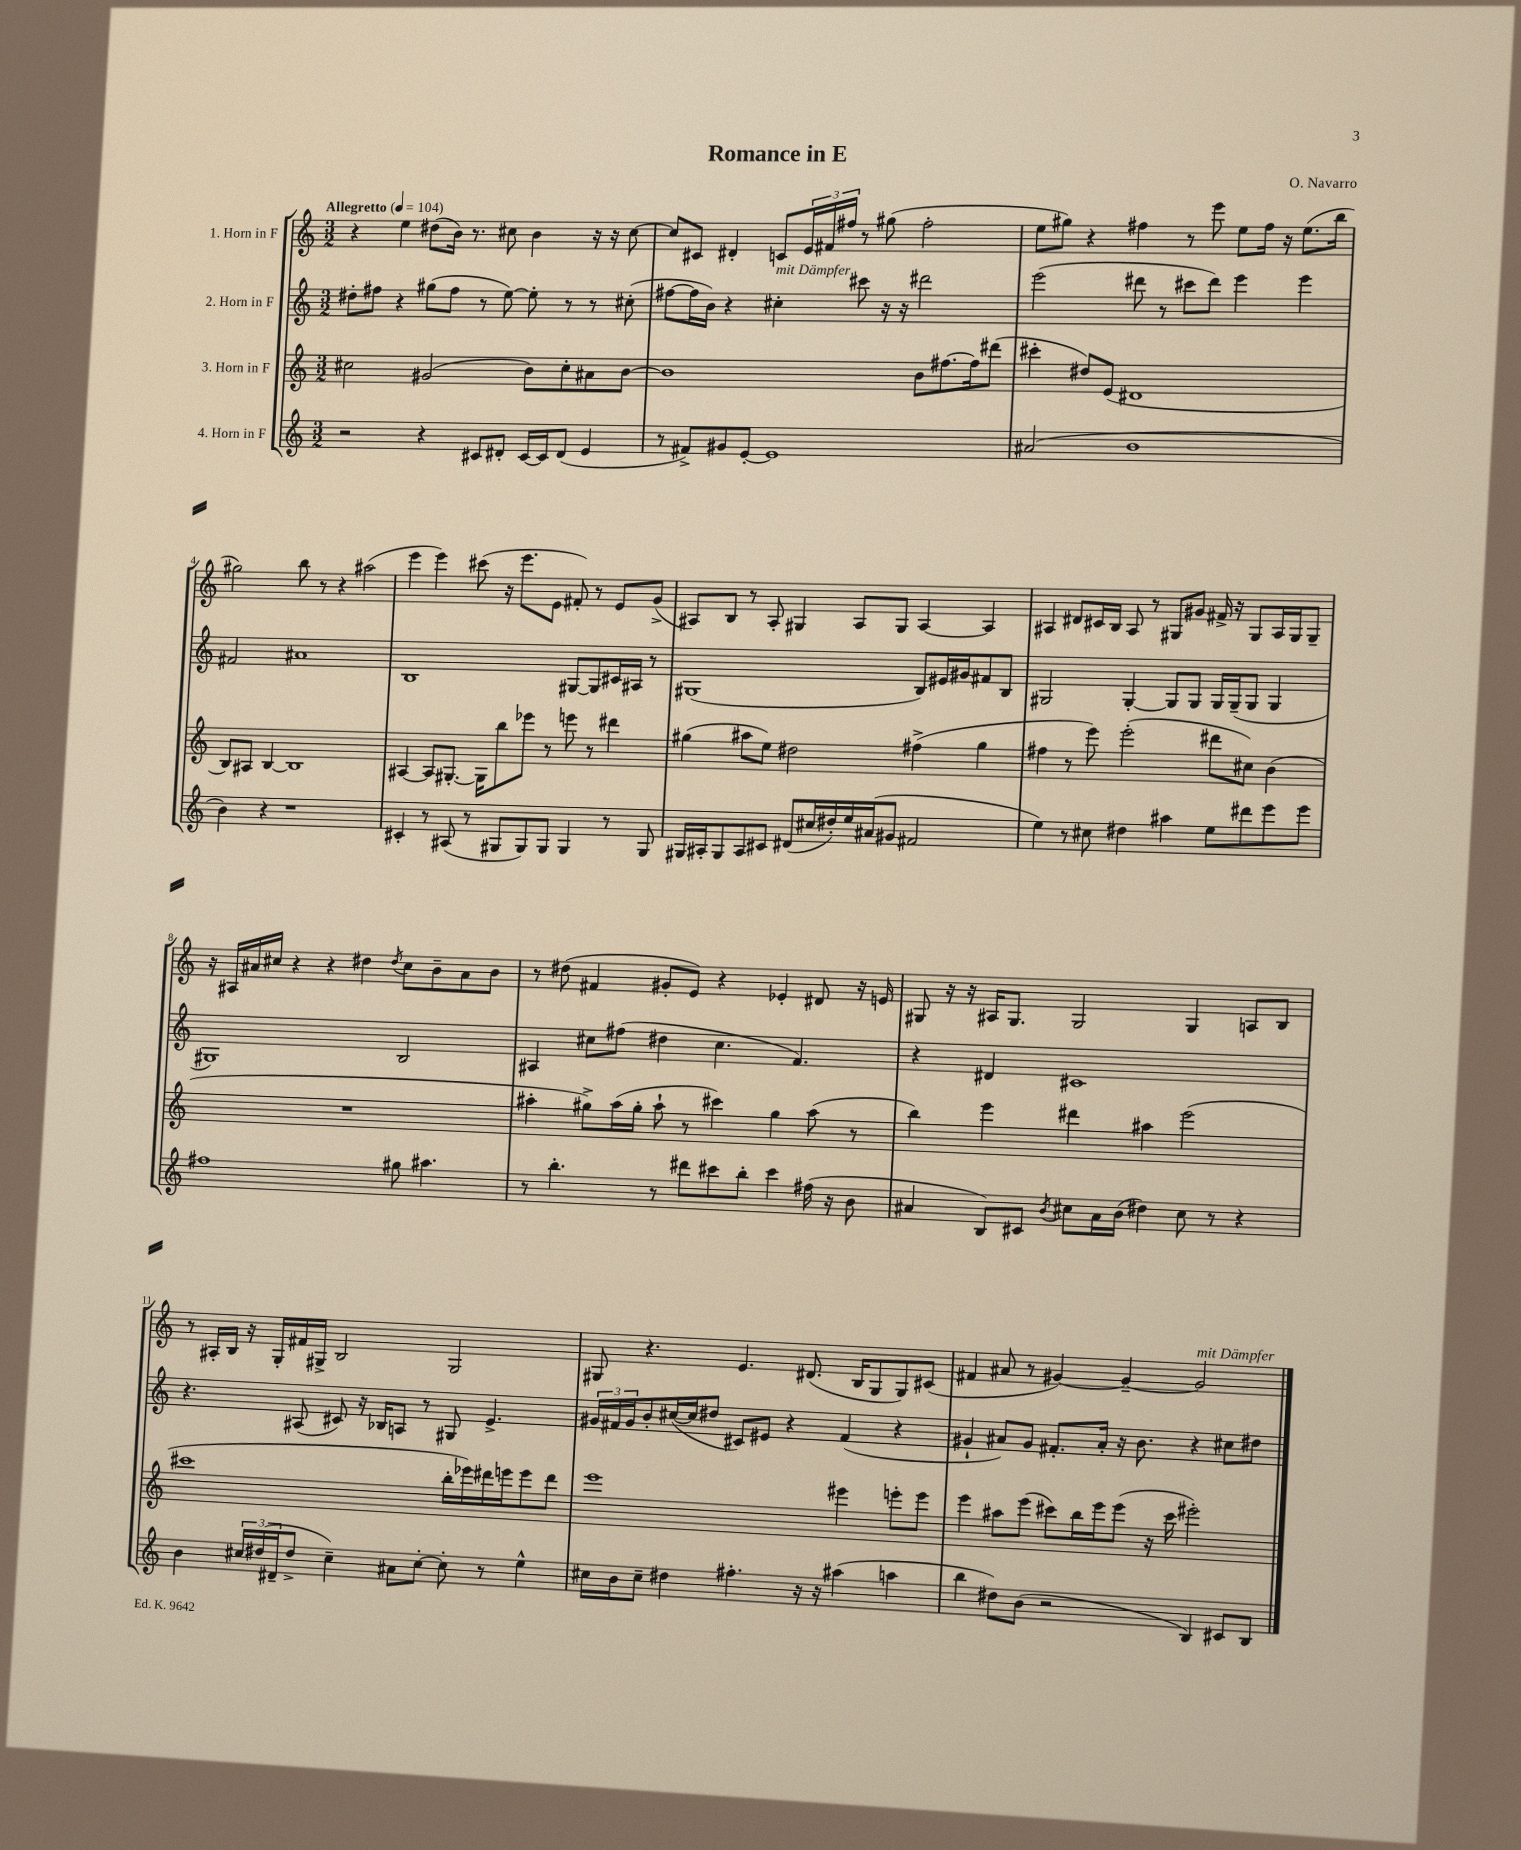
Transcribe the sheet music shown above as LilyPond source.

\header { title = "Romance in E" composer = "O. Navarro" }
<<
\new StaffGroup <<
\new Staff = "s0" \with { instrumentName = "1. Horn in F" } {
    \clef treble \key c \major \numericTimeSignature \time 3/2 \tempo "Allegretto" 4 = 104
    r4 e''4 dis''8( b'16) r8. cis''8 b'4 r16 r16 cis''8~ |
    cis''8 cis'8 dis'4-. c'8 \tuplet 3/2 { e'16 fis'16 fis''16 } r8 gis''8( fis''2-. |
    e''8 gis''8) r4 fis''4 r8 e'''8 e''8 fis''16 r16 e''8.( b''16 |
    gis''2) b''8 r8 r4 ais''2( |
    e'''4 e'''4) cis'''8( r16 e'''8. e'8 fis'8-.) r8 e'8 g'8->( |
    ais8) b8 r8 ais8-. gis4 ais8 gis8 ais4~ ais4 |
    ais4 dis'8 cis'16 b16 ais8 r8 gis8 gis'8 fis'16-> r16 gis8 ais16 gis16 gis8-- |
    r16 ais16 ais'16 cis''16 r4 r4 dis''4 \acciaccatura { dis''8 } cis''8 b'8-- ais'8 b'8 |
    r8 dis''8( fis'4 gis'8-. e'8) r4 ees'4-. dis'8 r16 e'16 |
    gis8 r16 r16 ais16 gis8. gis2 gis4 a8 b8 |
    r8 ais16-. b16 r16 g16-. fis'16 gis16-> b2 gis2 |
    gis8 r4. e'4. dis'8.( b16 gis8 gis8) cis'8( |
    fis'4 ais'8 r8 gis'4~) gis'4~-- gis'2^\markup { \italic "mit Dämpfer" } \bar "|." |
}
\new Staff = "s1" \with { instrumentName = "2. Horn in F" } {
    \clef treble \key c \major \numericTimeSignature \time 3/2
    dis''8-. fis''8 r4 gis''8( fis''8 r8 e''8~) e''8-. r8 r8 cis''8-.( |
    fis''8~ fis''16 b'16) r4 cis''4-.^\markup { \italic "mit Dämpfer" } cis'''8 r16 r16 dis'''2 |
    e'''2( dis'''8 r8 cis'''8 dis'''8) e'''4 e'''4 |
    fis'2 ais'1 |
    b1 gis8~ gis8 cis'16 ais16 r8 |
    gis1( b8) eis'16 gis'16 fis'8 b8 |
    gis2 gis4~-. gis8 gis8 gis16 gis16--( gis8 gis4 |
    gis1) b2 |
    ais4 cis''8 fis''8( dis''4 cis''4. f'4.) |
    r4 dis'4 cis'1 |
    r4. ais8( cis'8) r16 bes16 a8 r8 gis8 e'4.-> |
    \tuplet 3/2 { gis'16 fis'16 gis'16 } b'8-. cis''16~( cis''16 dis''8 cis'8) eis'8 r4 fis'4( r4 |
    gis'4-! ais'8) gis'8 fis'8.-. ais'16-. r16 b'8. r4 cis''8 dis''8 \bar "|." |
}
\new Staff = "s2" \with { instrumentName = "3. Horn in F" } {
    \clef treble \key c \major \numericTimeSignature \time 3/2
    cis''2 gis'2( b'8) cis''8-. ais'8 b'8~ |
    b'1 b'8 fis''8.~ fis''16 dis'''8( |
    cis'''4-. dis''8) e'8( dis'1 |
    b8) ais8 b4~ b1 |
    ais4~ ais8 gis8.~-. gis16 b''8 ees'''8 r8 e'''8 r8 dis'''4 |
    gis''4( ais''8 e''8) dis''2 fis''4->( gis''4 |
    fis''4 r8 e'''8) e'''2-.( dis'''8 cis''8) b'4( |
    R1. |
    ais''4-. gis''8->) ais''16( gis''16-. ais''8-! r8 cis'''4) gis''4 ais''8( r8 |
    b''4) e'''4 dis'''4 ais''4 e'''2( |
    cis'''1 b''16-. ees'''16) dis'''16 e'''16 e'''8 dis'''8 |
    e'''1 eis'''4 e'''8-. e'''8 |
    e'''4 ais''8 e'''8( cis'''8) b''16 e'''16 e'''8( r16 cis'''16 eis'''2-.) \bar "|." |
}
\new Staff = "s3" \with { instrumentName = "4. Horn in F" } {
    \clef treble \key c \major \numericTimeSignature \time 3/2
    r2 r4 cis'8 dis'8-. cis'16~ cis'16 dis'8( e'4 |
    r8 fis'8->) gis'8 e'8~-. e'1 |
    ais'2( b'1 |
    b'4) r4 r1 |
    cis'4-. r8 ais8( r8 gis8 gis8) gis8 gis4 r8 gis8 |
    gis16 ais16-. gis8 ais8 cis'8 dis'8( cis''16 dis''16-.) e''16 ais'16( gis'8 fis'2 |
    e''4) r8 cis''8 dis''4 ais''4 e''8 dis'''8 e'''8 e'''8 |
    fis''1 gis''8 ais''4. |
    r8 b''4.-. r8 dis'''8 cis'''8 b''8-. cis'''4 fis''16( r16 b'8 |
    ais'4 b8) cis'8 \acciaccatura { b'8 } cis''8 ais'16 b'16( dis''4) cis''8 r8 r4 |
    b'4 \tuplet 3/2 { cis''16 dis''16( dis'16-- } dis''8-> cis''4--) ais'8 cis''8~-. cis''8-. r8 e''4-^ |
    cis''16 b'16 cis''8-- dis''4 fis''4.-. r16 r16 ais''4( a''4 |
    b''4 dis''8) b'8( r2 b4) cis'8 b8 \bar "|." |
}
>>
>>
